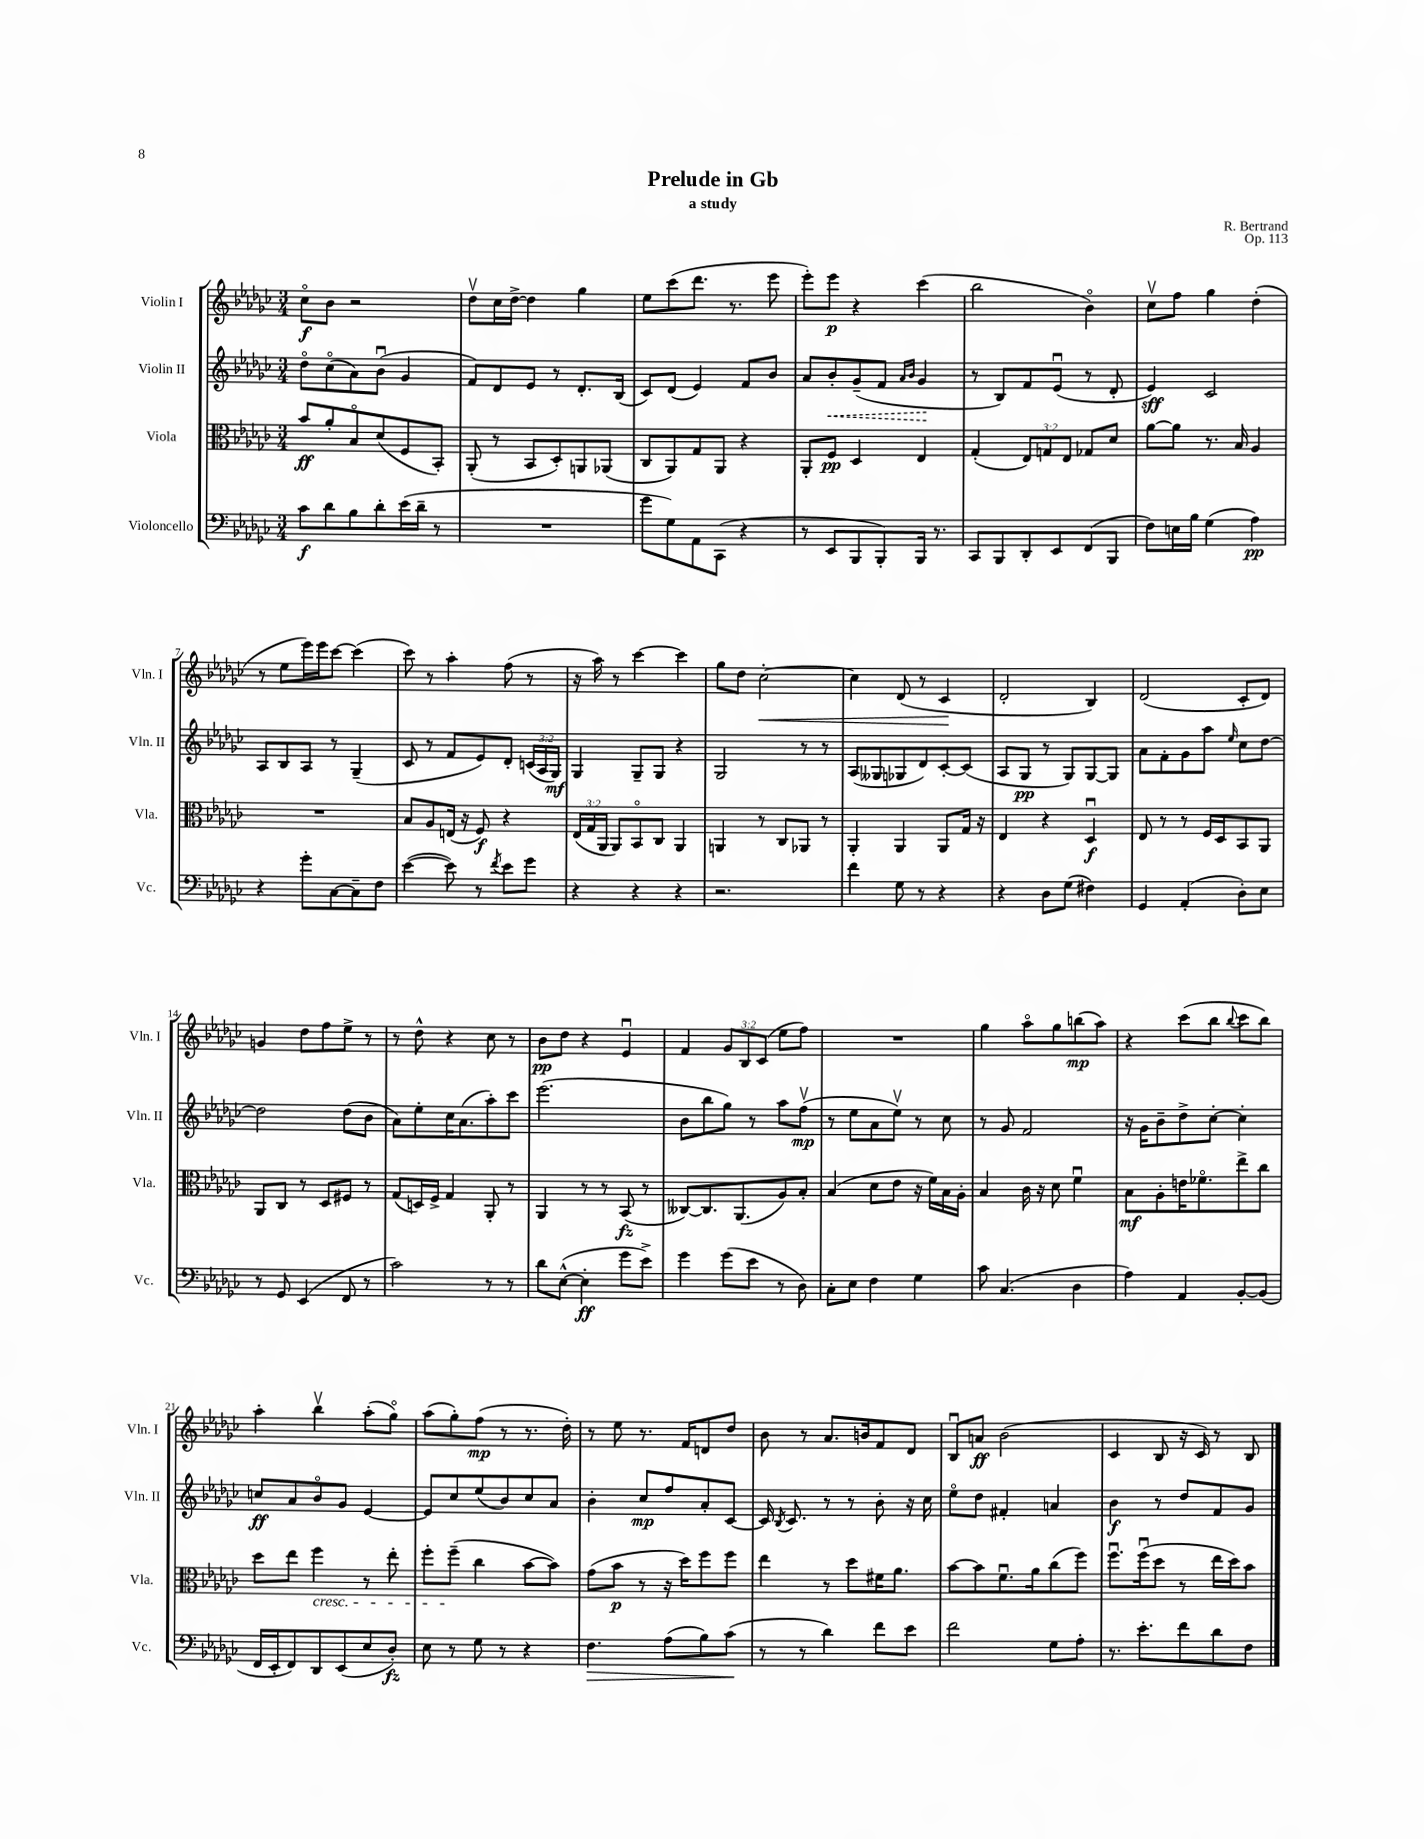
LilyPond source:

\header { title = "Prelude in Gb" composer = "R. Bertrand" subtitle = "a study" opus = "Op. 113" }
<<
\new StaffGroup <<
\new Staff = "s0" \with { instrumentName = "Violin I" shortInstrumentName = "Vln. I" } {
    \clef treble \key ges \major \numericTimeSignature \time 3/4 \override Staff.TupletNumber.text = #tuplet-number::calc-fraction-text
    \autoBeamOff ces''8[\flageolet\f bes'8] r2 |
    des''8[\upbow ces''16 des''16]~-> des''4 ges''4 |
    ees''8[ ces'''8( des'''8.] r8. ees'''8 |
    ees'''8[-.) ees'''8]\p r4 ces'''4( |
    bes''2 bes'4\flageolet) |
    ces''8[\upbow f''8] ges''4 des''4-.( |
    r8 ees''8[ ees'''16) ees'''16 ces'''8]~ ces'''4( |
    ces'''8) r8 aes''4-. f''8( r8 |
    r16 aes''16) r8 ces'''4~ ces'''4 |
    ges''8[ des''8] ces''2~-.\< |
    ces''4 des'8( r8 ces'4\! |
    des'2-. bes4) |
    des'2( ces'8[-. des'8]) |
    g'4 des''8[ f''8 ees''8]-> r8 |
    r8 des''8-^ r4 ces''8 r8 |
    bes'8[\pp des''8] r4 ees'4\downbow |
    f'4 \tuplet 3/2 { ges'8[ bes8 ces'8]( } ees''8[ f''8]) |
    R2. |
    ges''4 aes''8[\flageolet ges''8 b''8\mp( aes''8]) |
    r4 ces'''8[( bes''8] \appoggiatura { bes''8 } ces'''8[ bes''8]) |
    aes''4-. bes''4\upbow aes''8[-.( ges''8]\flageolet) |
    aes''8[( ges''8-.) f''8]\mp( r8 r8. des''16-.) |
    r8 ees''8 r8. f'16[ d'8 des''8] |
    bes'8 r8 aes'8.[ b'16 f'8 des'8] |
    bes8[\downbow a'8]\ff bes'2( |
    ces'4 bes8 r16 ces'16) r8 bes8 \bar "|." |
}
\new Staff = "s1" \with { instrumentName = "Violin II" shortInstrumentName = "Vln. II" } {
    \clef treble \key ges \major \numericTimeSignature \time 3/4 \override Staff.TupletNumber.text = #tuplet-number::calc-fraction-text
    \autoBeamOff des''8[\flageolet ces''8\flageolet( aes'8) bes'8]\downbow( ges'4 |
    f'8[) des'8 ees'8] r8 des'8.[-. bes16]( |
    ces'8[) des'8]( ees'4) f'8[ bes'8] |
    aes'8[ \once \override Hairpin.style = #'dashed-line bes'8-.\< ges'8--( f'8] \grace { aes'16[ bes'16] } ges'4\! |
    r8 bes8[) f'8 ees'8]\downbow( r8 des'8-. |
    ees'4\sff) ces'2 |
    aes8[ bes8 aes8] r8 ges4--( |
    ces'8 r8 f'8[ ees'8) des'8]-. \tuplet 3/2 { c'16[( aes16 ges16]\mf) } |
    ges4 ges8[-- ges8] r4 |
    ges2 r8 r8 |
    aes8[( geses8 ges8 des'8) ces'8~-. ces'8]( |
    aes8[ ges8]\pp r8 ges8[) ges8~ ges8] |
    aes'8[ f'8-. ges'8 aes''8] \grace { ees''16 } ces''8[ des''8]~ |
    des''2 des''8[( bes'8] |
    aes'8[) ees''8-. ces''16 aes'8.( aes''8-.) ces'''8] |
    ees'''2.( |
    bes'8[ bes''8 ges''8]) r8 aes''8[ f''8]\upbow\mp( |
    r8 ees''8[ aes'8 ees''8]\upbow) r8 ces''8 |
    r8 ges'8 f'2 |
    r16 ges'16[ bes'8-- des''8-> ces''8]~-. ces''4-. |
    c''8[\ff aes'8 bes'8\flageolet ges'8] ees'4~ |
    ees'8[ ces''8 ees''8( bes'8) ces''8 aes'8] |
    bes'4-. ces''8[\mp f''8 aes'8-. ces'8]~ |
    ces'16 \acciaccatura { bes8 } ces'8. r8 r8 bes'8-. r16 ces''16 |
    ees''8[\flageolet des''8] fis'4-. a'4 |
    bes'4\f r8 des''8[ f'8 ges'8] \bar "|." |
}
\new Staff = "s2" \with { instrumentName = "Viola" shortInstrumentName = "Vla." } {
    \clef alto \key ges \major \numericTimeSignature \time 3/4 \override Staff.TupletNumber.text = #tuplet-number::calc-fraction-text
    \autoBeamOff bes'8[\ff aes'8-. bes8\flageolet des'8( f8 bes,8]-.) |
    aes,8-.( r8 bes,8[ des8-.) a,8 aes,8]( |
    ces8[ aes,8) ges8 aes,8] r4 |
    aes,8[-. f8]\pp des4 ees4 |
    ges4-.( \tuplet 3/2 { ees8[) g8 ees8] } ges8[ des'8] |
    aes'8[~ aes'8] r8. bes16 aes4 |
    R2. |
    bes8[ aes8 e16]( r16 f8\f) r4 |
    \tuplet 3/2 { ees16[( ges16 aes,16] } aes,8[) bes,8\flageolet ces8] aes,4 |
    a,4 r8 ces8[ aes,8] r8 |
    aes,4-. aes,4 aes,8[ ges16] r16 |
    ees4 r4 des4\downbow\f |
    ees8 r8 r8 f16[ des16 bes,8 aes,8] |
    aes,8[ ces8] r8 des8[ fis8] r8 |
    ges8[( d16) f16]-> ges4 aes,8-. r8 |
    aes,4 r8 r8 bes,8\fz( r8 |
    ceses8[~) ceses8. aes,8.( aes8) bes8]-. |
    bes4( des'8[ ees'8] r16 f'16[) bes16 aes16]-. |
    bes4 ces'16 r16 des'8 f'4\downbow |
    bes8[\mf aes8-. e'16 fes'8.\flageolet ees''8-> ces''8] |
    des''8[ ees''8] f''4\cresc r8 ees''8-. |
    f''8[-. f''8]--\!( ces''4 bes'8[~ bes'8]) |
    ges'8[( bes'8]\p r8 r16 des''16[) f''8 f''8] |
    ees''4 r8 des''8[ fis'16 aes'8.] |
    bes'8[~ bes'8 f'8.\downbow aes'16 ces''8( f''8]) |
    f''8.[\downbow f''16\downbow( des''8] r8 ees''16[ des''16) bes'8] \bar "|." |
}
\new Staff = "s3" \with { instrumentName = "Violoncello" shortInstrumentName = "Vc." } {
    \clef bass \key ges \major \numericTimeSignature \time 3/4
    \autoBeamOff ces'8[\f des'8 bes8 des'8-. ees'16( des'16]-- r8 |
    R2. |
    ges'8[ ges8) aes,8 ces,8]( r4 |
    r8 ees,8[ bes,,8 bes,,8-.) bes,,16] r8. |
    ces,8[ bes,,8 des,8-. ees,8 f,8( bes,,8] |
    f8[) e16 bes16] ges4( aes4\pp) |
    r4 ges'8[-. ces8~ ces8-- f8] |
    ees'4~( ees'8) r8 \acciaccatura { f'8 } ees'8[ ges'8] |
    r4 r4 r4 |
    r2. |
    f'4 ges8 r8 r4 |
    r4 des8[ ges8]( fis4) |
    ges,4 aes,4-.( des8[-.) ees8] |
    r8 ges,8 ees,4( f,8 r8 |
    ces'2) r8 r8 |
    des'8[ ees8]~-^( ees4-.\ff ges'8[ ees'8]->) |
    ges'4 ges'8[( ees'8] r8 des8) |
    ces8[-. ees8] f4 ges4 |
    ces'8 ces4.( des4 |
    aes4) aes,4 bes,8[~-. bes,8]( |
    f,16[ ees,16-. f,8) des,8 ees,8( ees8 des8]-.\fz) |
    ees8 r8 ges8 r8 r4 |
    f4.\> aes8[( bes8) ces'8]\!( |
    r8 r8 des'4) f'8[ ees'8] |
    f'2 ges8[ aes8]-. |
    r8. ees'8.[-. f'8 des'8 f8] \bar "|." |
}
>>
>>
